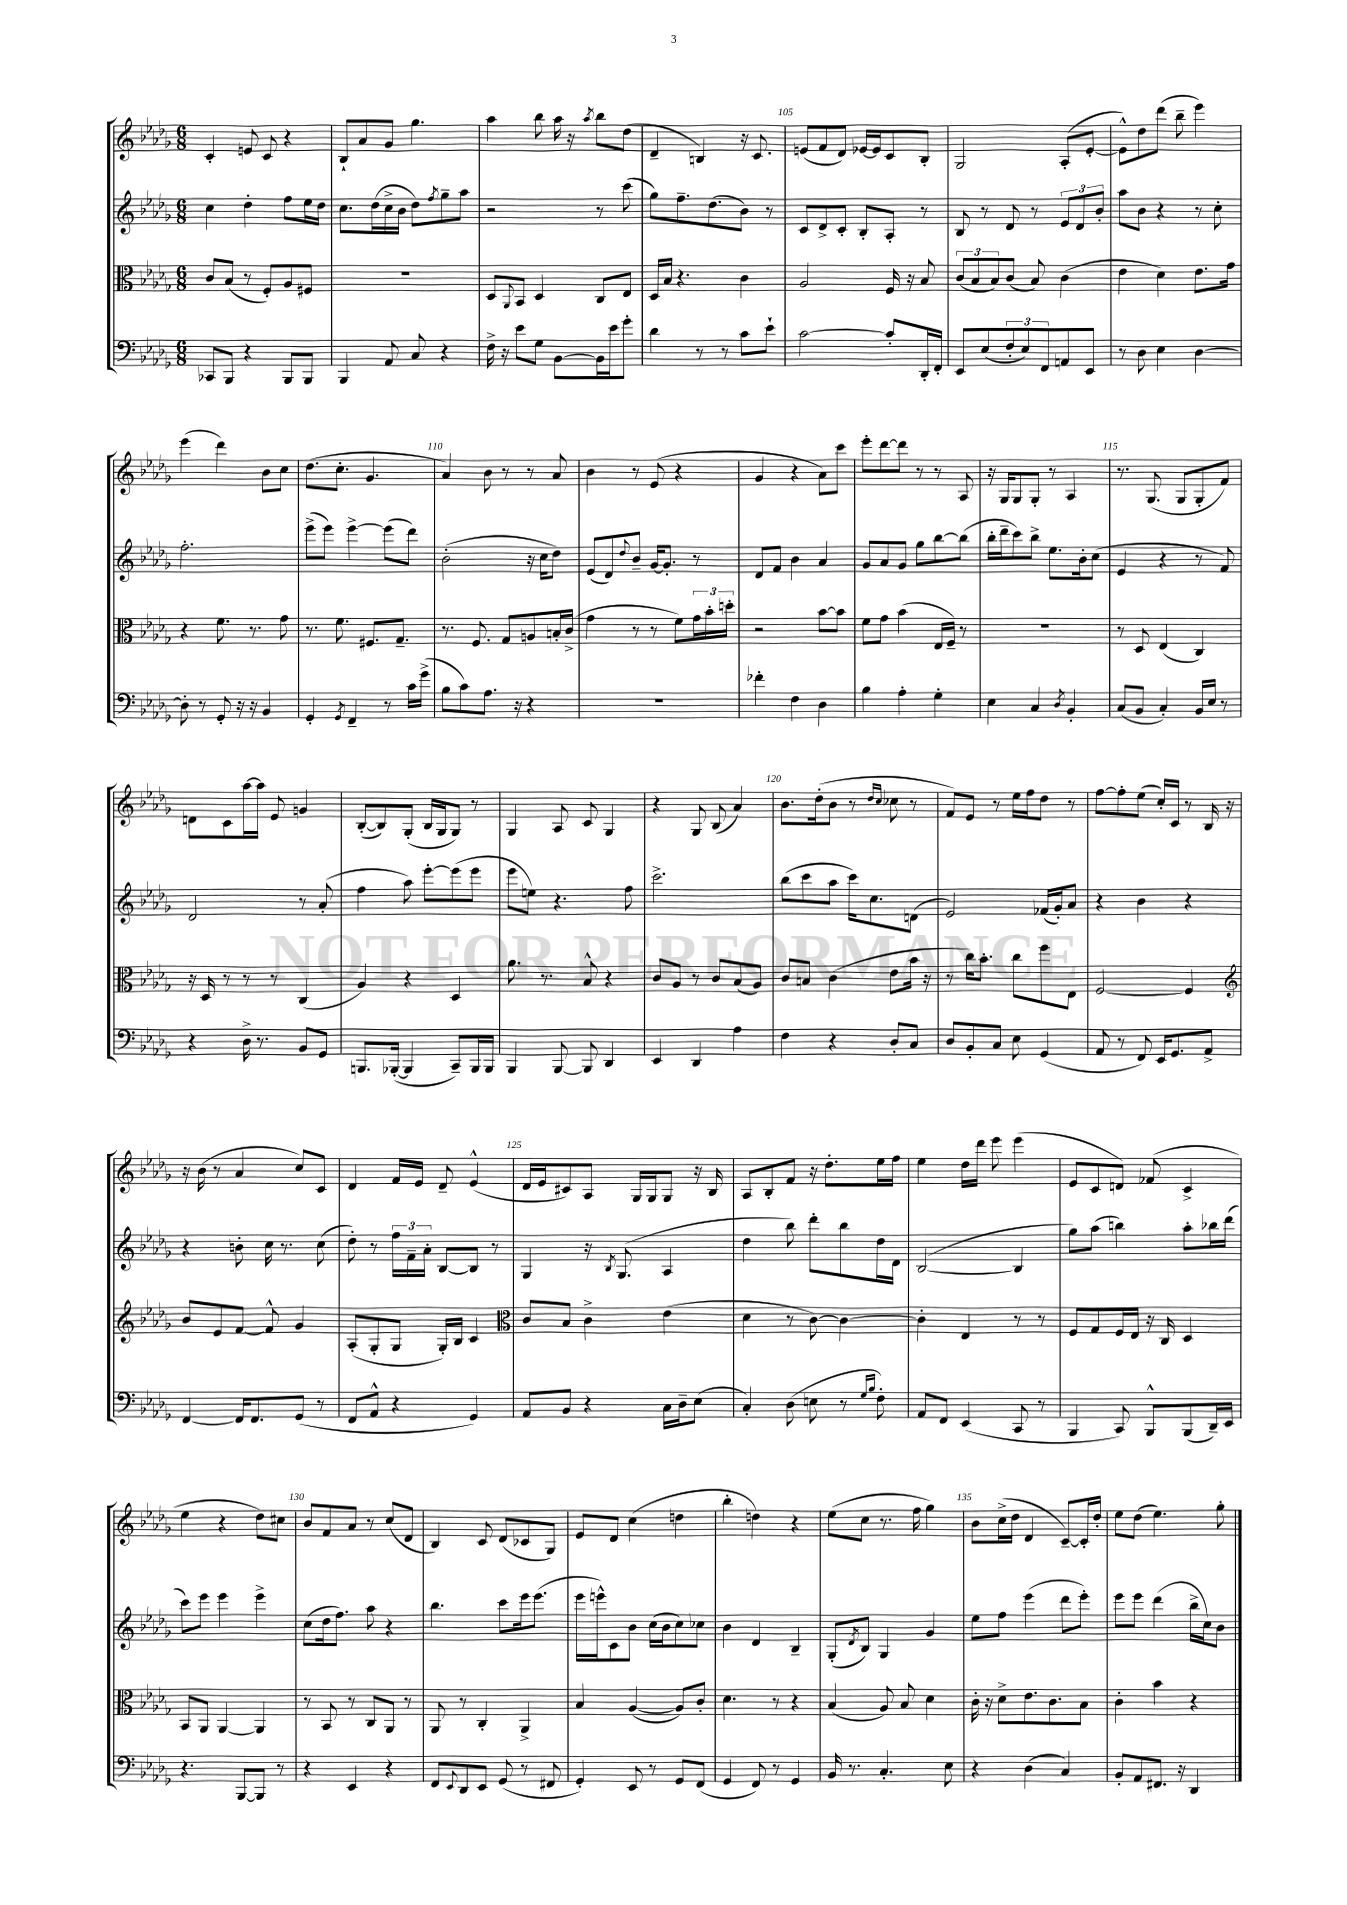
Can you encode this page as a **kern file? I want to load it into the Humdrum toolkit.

**kern	**kern	**kern	**kern
*part4	*part3	*part2	*part1
*staff4	*staff3	*staff2	*staff1
*clefF4	*clefC3	*clefG2	*clefG2
*k[b-e-a-d-g-]	*k[b-e-a-d-g-]	*k[b-e-a-d-g-]	*k[b-e-a-d-g-]
*M6/8	*M6/8	*M6/8	*M6/8
=101	=101	=101	=101
8CC-X/L	8c/L	4cc\	4c'/
8BBB-/J	(8B-/J	.	.
4r	8r	4dd-'\	8en/
.	8F'/L)	.	8c/
8BBB-/L	8A-/	8ff\L	4r
8BBB-/J	8F#X/J	16ee-\L	.
.	.	16dd-\JJ	.
=102	=102	=102	=102
4BBB-/	2.r	8.cc\L	8B-`/L
.	.	.	8a-/
.	.	(16dd-\L	.
8AA-/	.	16cc^\	8g-/J
.	.	16b-\JJ	.
8C/	.	8dd-\L)	4.gg-\
.	.	8qff/	.
4r	.	8gg-~\	.
.	.	8aa-\J	.
=103	=103	=103	=103
16F^\	8D-/L	2r	4aa-\
16r	.	.	.
.	8qqAA-/	.	.
8e-\L	8BB-/J	.	.
8G-\J	4D-/	.	8bb-\
[8BB-\L	.	.	16aa-\
.	.	.	16r
.	.	.	8qaa-/
16BB-\L]	8C/L	8r	8bb-\L
16e-\J	.	.	.
8g-'\J	8E-/J	(8ccc\	(8dd-\J
=104	=104	=104	=104
4d-\	16D-/LL	8gg-\L)	4d-~/
.	16B-/JJ	.	.
.	4.r	8.ff~\	.
8r	.	.	4Bn/)
.	.	(8.dd-\	.
8r	.	.	.
8c\L	4c\	8b-\J)	16r
.	.	.	8.c/
8e-`\J	.	8r	.
=105	=105	=105	=105
[2c\	2A-/	8c/L	(8en/L
.	.	8d-^/	8f/
.	.	8c'/J	8d-/J)
.	.	8B-'/L	[16e-X/LL
.	.	.	16e-/J]
8c'/L]	16F/	8A-'/J	8c/
.	16r	.	.
16DD-'/L	8B-/	8r	8B-'/J
16FF'/JJ	.	.	.
=106	=106	=106	=106
8EE-/L	(12c/L	8B-/	2G-/
.	12B-/	.	.
(8E-/	.	8r	.
.	12B-/)	.	.
12F'/	(8c/J	8d-/	.
12E-/)	.	.	.
.	8B-/)	8r	.
12FF/	.	.	.
8AAn/	(4c\	12e-/L	(8A-'/L
.	.	12d-/	.
8EE-/J	.	.	[8e-'/J
.	.	12b-'/J	.
=107	=107	=107	=107
8r	4e-\	8aa-\L	8e-^^\L])
8D-\	.	8b-\J	8dd-\
4E-\	4d-\)	4r	(8ddd-\J
.	.	.	8bb-~\
[4D-\	8.e-\L	8r	4eee-\)
.	.	8cc'\	.
.	16g-\Jk	.	.
!!LO:LB:g=z
=108	=108	=108	=108
8D-'\]	4r	2.ff'\	(4eee-\
8r	.	.	.
8GG-'/	8.f\	.	4ddd-\)
16r	.	.	.
16r	8.r	.	.
4BB-/	.	.	8b-\L
.	8g-\	.	8cc\J
=109	=109	=109	=109
4GG-'/	8.r	(8eee-^\L	(8.dd-\L
.	.	8eee-\J)	.
.	8.f\	.	8.cc'\J
8qGG-/	.	.	.
4FF~/	.	[4eee-^\	.
.	8.F#X/L	.	4.g-/
8r	.	(8eee-\L]	.
.	8.G-~/J	.	.
16c\LL	.	8ddd-\J)	.
(16g-^\JJ	.	.	.
=110	=110	=110	=110
8B-\L	8.r	(2b-'\	4a-/)
8c\)	.	.	.
.	8.F/	.	.
8.A-\J	.	.	8b-\
.	8G-/L	.	8r
16r	.	.	.
4r	8An/	16r	8r
.	.	16cc\KL	.
.	16Bn'/L	8dd-\J)	8a-/
.	(16c^/JJ	.	.
=111	=111	=111	=111
2.r	4g-\	(8e-/L	4b-\
.	.	8d-/)	.
.	.	8qqdd-/	.
.	8r	8b-~/J	8r
.	8r	[16g-/KL	(8e-/
.	.	8.g-'/J]	.
.	8f\L)	.	4r
.	24g-\L	8r	.
.	24b-'\	.	.
.	24ddn'\JJ	.	.
=112	=112	=112	=112
4f-X'\	2r	8d-/L	4g-/
.	.	8f/J	.
4F\	.	4b-\	4r
4D-\	[8b-\L	4a-/	8a-\L)
.	8b-\J]	.	8ccc\J
=113	=113	=113	=113
4B-\	8f\L	8g-/L	8eee-'\L
.	8g-\J	8a-/	[8ddd-\
4A-'\	(4b-\	8g-/J	8ddd-\J]
.	.	8gg-\L	8r
4G-'\	16E-/LL	[8bb-\	8r
.	16F~/JJ)	.	.
.	8r	(8bb-\J]	8A-/
=114	=114	=114	=114
4E-\	2.r	16bb-'\LL	16r
.	.	16ddd-~\J	16G-/KL
.	.	8ccc\)	8G-/
4C/	.	8bb-^\J	8G-'/J
.	.	8.ee-\L	8r
8qD-/	.	.	.
4BB-'/	.	.	4A-/
.	.	16b-'\k	.
.	.	(8cc\J	.
=115	=115	=115	=115
(8C/L	8r	4e-/	8.r
8BB-/J	8D-/	.	.
.	.	.	(8.G-/
4C'/)	(4E-/	4r	.
.	.	.	8G-/L
16BB-/LL	4C/)	8r	8G-'/
16E-/JJ	.	.	.
8r	.	8f/)	8f/J)
!!LO:LB:g=z
=116	=116	=116	=116
4r	16r	2d-/	8dn\L
.	16D-/	.	.
.	8r	.	8c\
16D-^\	8r	.	[16aa-\L
8.r	.	.	16aa-\JJ]
.	8r	.	8e-/
8BB-/L	(4C/	8r	4gn/
8GG-/J	.	(8a-'/	.
=117	=117	=117	=117
8.BBBn/L	4A-/)	4ff\	([8B-'/L
.	.	.	8B-/])
([16BBB-X'/Jk	.	.	.
4BBB-/]	4r	8aa-\)	(8G-'/J
.	.	[8eee-'\L	16B-/LL
.	.	.	16G-/J
8CC~/L)	4D-/	(8eee-\]	8G-/J)
16BBB-/L	.	8eee-\J	8r
16BBB-/JJ	.	.	.
=118	=118	=118	=118
4BBB-/	8.a-\	8eee-\L	4G-/
.	.	8een\J)	.
.	8.r	.	.
[8BBB-/	.	4.r	8A-/
8BBB-/]	8B-^^/	.	8c/
4DD-/	4r	.	4G-/
.	.	8ff\	.
=119	=119	=119	=119
4EE-/	8c/L	2.ccc^\	4r
.	8A-/J	.	.
4DD-/	8r	.	8G-/
.	8c/L	.	(8B-/
4A-\	(8B-/	.	4a-/)
.	8A-/J)	.	.
=120	=120	=120	=120
4F\	8c/L	(8bb-\L	8.b-\L
.	8Bn/J	8ccc\	.
.	.	.	(16dd-'\k
4r	(4c\	8aa-\J	8b-\J
.	.	16ccc\KL)	8r
.	.	8.cc\	.
.	.	.	16qqdd-/LL
.	.	.	16qqcc/JJ
8D-'/L	8e-\L	.	8cc-X\
8C/J	16b-\Jk	(8dn\J	8r
.	16r	.	.
=121	=121	=121	=121
8D-/L	8r	2e-/)	8f/L)
8BB-'/	16cc\KL)	.	8e-/J
.	8.b-'\J	.	.
8C/J	.	.	8r
8E-\	8cc\L	.	16ee-\LL
.	.	.	16ff\J
(4GG-/	8ff\	(16f-X/LL	8dd-\J
.	.	16g-'/J)	.
.	8E-\J	8a-/J	8r
=122	=122	=122	=122
8AA-/	[2F/	4r	[8ff\L
8r	.	.	8ff'\]
8FF/)	.	4b-\	(8ee-\J
16EE-/KL	.	.	16cc'/LL)
8.GG-/	.	.	16c/JJ
.	4F/]	4r	8r
8AA-^/J	.	.	16B-/
.	.	.	16r
!!LO:LB:g=z
=123	=123	=123	=123
*	*clefG2	*	*
[4FF/	8b-/L	4r	16r
.	.	.	(16b-\
.	8e-/	.	8r
16FF/KL]	[8f/J	8bn'\	4a-/
8.FF/	.	.	.
.	8f^^/]	16cc\	.
.	.	8.r	.
(8GG-/J	4g-/	.	8cc/L)
8r	.	(8cc\	8c/J
=124	=124	=124	=124
8FF/L	(8A-'/L	8dd-'\)	4d-/
8AA-^^/J	8G-'/	8r	.
4r	8G-/J	24ff\LL	16f/LL
.	.	24f~\	.
.	.	.	16e-/JJ
.	.	24a-'\JJ	.
.	16G-'/LL)	[8B-/L	8d-~/
.	16B-/JJ	.	.
4GG-/)	4c/	8B-/J]	(4e-^^/
.	.	8r	.
=125	=125	=125	=125
*	*clefC3	*	*
8AA-/L	8c/L	4G-/	16d-/LL
.	.	.	16e-/J
8BB-/J	8B-/J	.	8c#X/)
4r	4c^\	16r	8A-/J
.	.	8qB-/	.
.	.	(8.G-/	.
.	.	.	16G-/LL
.	.	.	16G-/J
16C\LL	(4e-\	4A-/	8G-/J
16D-~\J	.	.	.
(8E-\J	.	.	16r
.	.	.	16B-/
=126	=126	=126	=126
4C'/)	4d-\	4dd-\	8A-/L
.	.	.	8B-'/
(8D-\	8r	8bb-\)	8f/J
8En\	[8c\)	8ddd-'\L	16r
.	.	.	8.dd-'\L
8r	4c\_	8bb-\	.
16qqG-/LL	.	.	.
16qqB-/JJ	.	.	.
8F'\)	.	16dd-\L	16ee-\L
.	.	16d-\JJ	16ff\JJ
=127	=127	=127	=127
8AA-/L	4c'\]	([2B-/	4ee-\
8FF/J	.	.	.
(4EE-/	4E-/	.	16dd-\LL
.	.	.	16ddd-\JJ
.	.	.	8eee-\
8CC/	8r	4B-/]	(4eee-\
8r	8r	.	.
=128	=128	=128	=128
4BBB-/	8F/L	8gg-\L)	8e-/L
.	8G-/	(8aa-\J	8c/
8CC/)	16F/L	4bbn\)	8dn/J)
.	16E-/JJ	.	.
8BBB-^^/L	16r	.	(8f-X/
.	16C/	.	.
(8BBB-/	4D-/	8aa-'\L	4c^/
16DD-~/L)	.	16bb-X\L	.
16EE-/JJ	.	(16ddd-\JJ	.
!!LO:LB:g=z
=129	=129	=129	=129
4.r	8BB-/L	8ccc\L)	4ee-\
.	8AA-/J	8eee-\J	.
.	[4AA-/	4eee-\	4r
[8BBB-/L	.	.	.
8BBB-/J]	4AA-/]	4eee-^\	8dd-\L)
8r	.	.	8cc#X\J
=130	=130	=130	=130
4r	8r	(8cc\L	8b-/L
.	8BB-/	16dd-\k	8f/
.	.	8.ff\J)	.
4EE-/	8r	.	8a-/J
.	8C/L	8aa-\	8r
4r	8AA-/J	4r	(8cc/L
.	8r	.	8d-/J
=131	=131	=131	=131
8FF/L	8AA-/	4.bb-\	4B-/)
8qqEE-/	.	.	.
8DD-/	8r	.	.
8EE-/J	4C'/	.	8c/
(8GG-/	.	8ccc\L	(8d-/L
8r	4AA-^/	16eee-\k	8c-X/
.	.	(8.eee-\J	.
8FF#X/	.	.	8G-/J)
=132	=132	=132	=132
4GG-'/)	4B-/	16eee-\LL	8e-/L
.	.	16eeen^^\J)	.
.	.	8c\	8d-/J
8EE-/	([4A-/	8b-\J	(4cc\
8r	.	(16cc\LL	.
.	.	16b-\J	.
8GG-/L	8A-/L])	8cc\)	4ddn\
(8FF/J	8c'/J	8cc-X\J	.
=133	=133	=133	=133
4GG-/	4.d-\	4b-\	4bb-'\
8FF/)	.	4d-/	4ddn\)
8r	8r	.	.
4GG-/	4r	4B-~/	4r
=134	=134	=134	=134
16BB-/	(4B-/	(8G-'/L	(8ee-\L
8.r	.	.	.
.	.	8qd-/	.
.	.	8B-/J)	8cc\J
4.C'/	8A-/)	4G-/	8.r
.	8B-/	.	.
.	.	.	16ff\
.	4d-\	4g-/	4gg-\)
8E-\	.	.	.
=135	=135	=135	=135
4r	16c'\	8ee-\L	8b-\L
.	16r	.	.
.	8d-^\L	8ff\J	(16cc^\L
.	.	.	16dd-\JJ
(4D-\	8.e-\	(4eee-\	4d-/
.	8.c\	.	.
4C/)	.	8ddd-\L	[8c~/L)
.	8B-\J	8eee-'\J)	16c'/L]
.	.	.	16dd-'/JJ
=136	=136	=136	=136
8BB-'/L	4c'\	8eee-\L	8ee-\L
8AA-/	.	8eee-\J	(8dd-\J
8.FF#X/J	4b-\	(4ddd-\	4.ee-\)
16r	.	.	.
4DD-/	4r	16bb-^\LL	.
.	.	16cc\J)	.
.	.	8b-\J	8gg-'\
==	==	==	==
*-	*-	*-	*-
